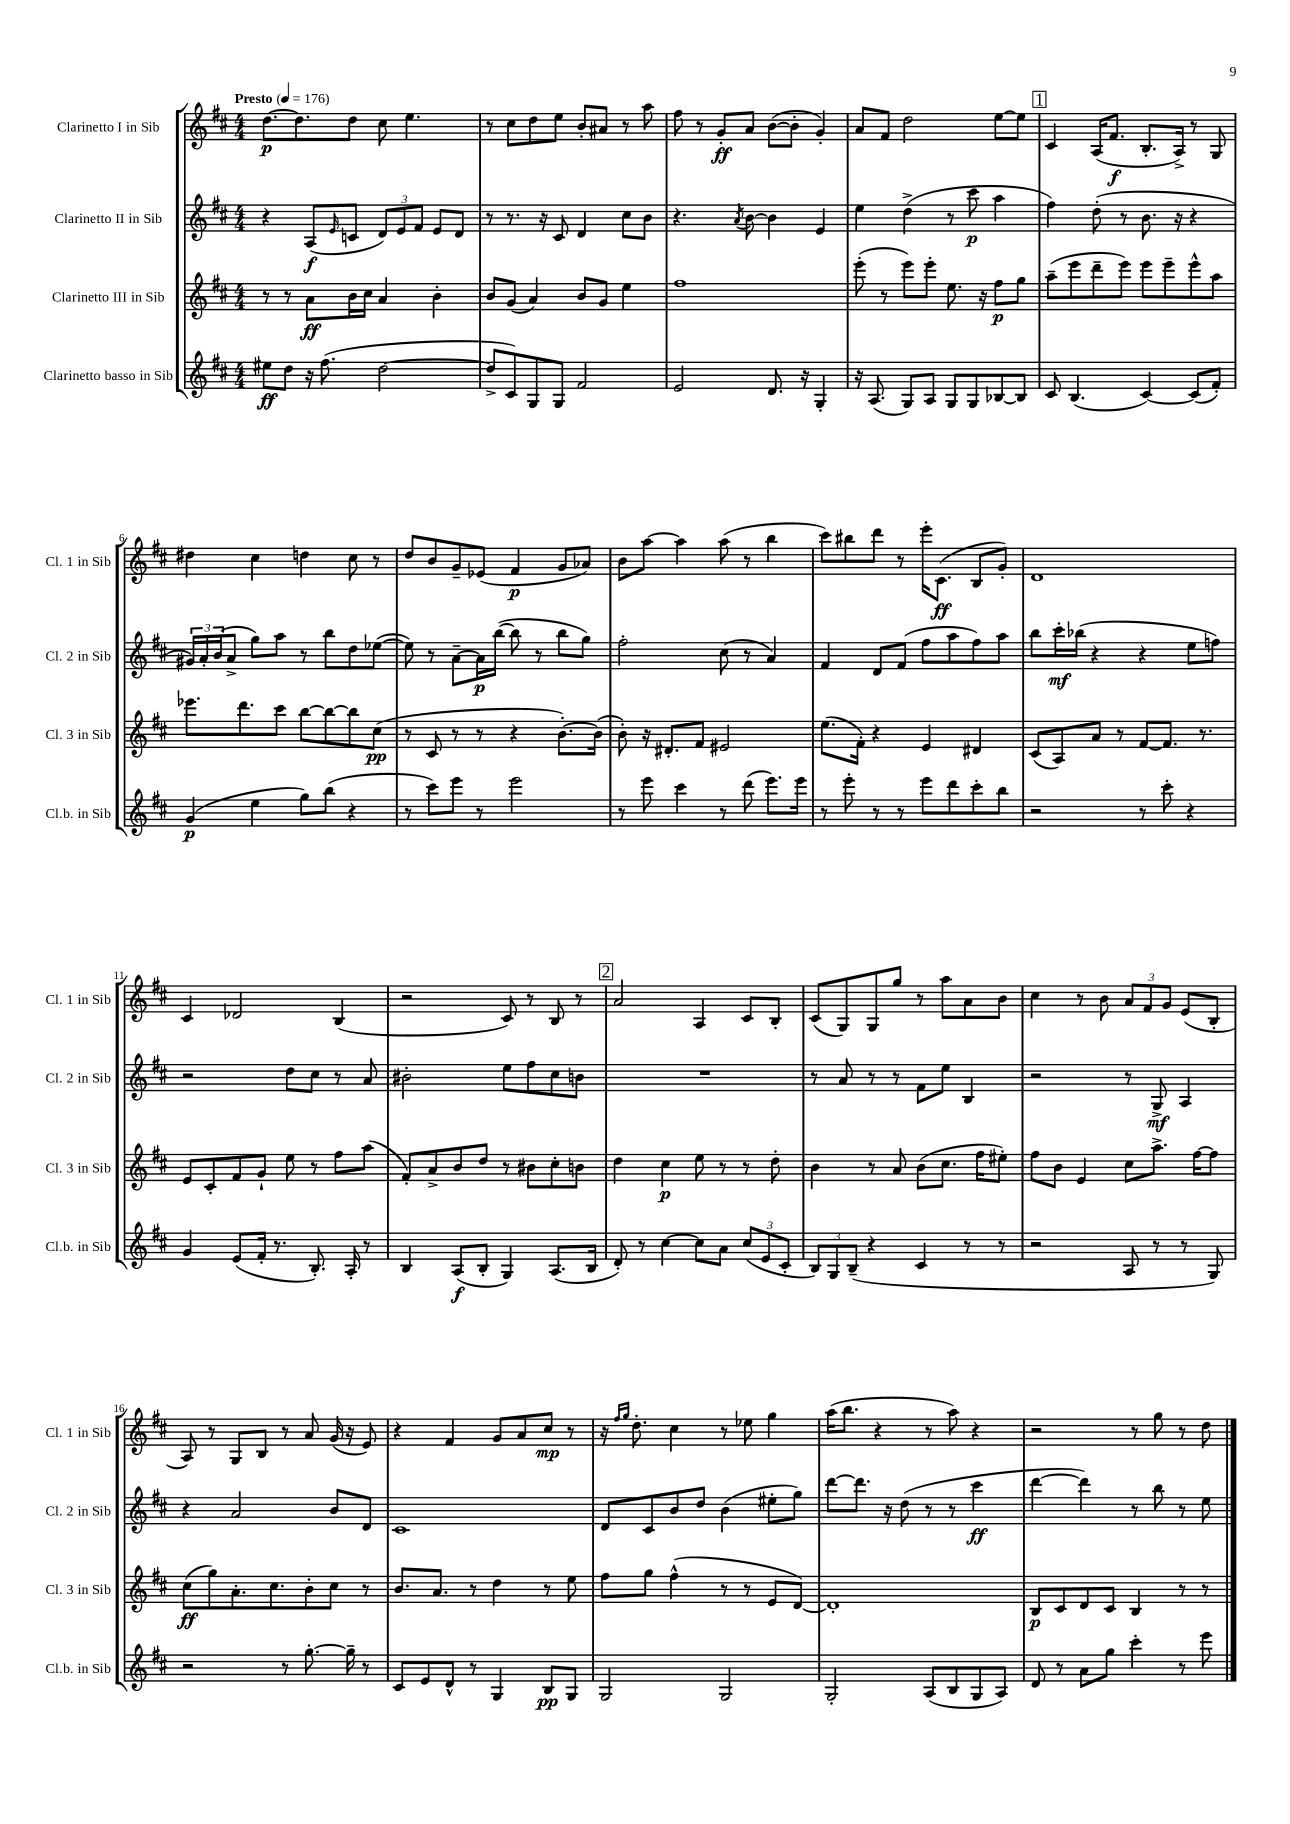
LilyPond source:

<<
\new StaffGroup <<
\new Staff = "s0" \with { instrumentName = "Clarinetto I in Sib" shortInstrumentName = "Cl. 1 in Sib" } {
    \clef treble \key d \major \numericTimeSignature \time 4/4 \tempo "Presto" 4 = 176
    d''8.~\p d''8. d''8 cis''8 e''4. |
    r8 cis''8 d''8 e''8 b'8-. ais'8 r8 a''8 |
    fis''8 r8 g'8-.\ff a'8 b'8~( b'8-. g'4-.) |
    a'8 fis'8 d''2 e''8~ e''8 |
    \mark \markup { \box "1" } cis'4 a16( fis'8.\f b8.-. a16->) r8 g8 |
    dis''4 cis''4 d''4 cis''8 r8 |
    d''8 b'8 g'8-- ees'8( fis'4\p g'8 aes'8) |
    b'8 a''8~ a''4 a''8( r8 b''4 |
    cis'''8) bis''8 d'''8 r8 e'''16-. cis'8.\ff( b8 g'8-.) |
    d'1 |
    cis'4 des'2 b4( |
    r2 cis'8) r8 b8 r8 |
    \mark \markup { \box "2" } a'2 a4 cis'8 b8-. |
    cis'8( g8) g8 g''8 r8 a''8 a'8 b'8 |
    cis''4 r8 b'8 \tuplet 3/2 { a'8 fis'8 g'8 } e'8( b8-. |
    a8) r8 g8 b8 r8 a'8 g'16( r16 e'8) |
    r4 fis'4 g'8 a'8 cis''8\mp r8 |
    r16 \grace { fis''16 g''16 } d''8.-. cis''4 r8 ees''8 g''4 |
    a''16( b''8. r4 r8 a''8) r4 |
    r2 r8 g''8 r8 d''8 \bar "|." |
}
\new Staff = "s1" \with { instrumentName = "Clarinetto II in Sib" shortInstrumentName = "Cl. 2 in Sib" } {
    \clef treble \key d \major \numericTimeSignature \time 4/4
    r4 a8\f( \grace { e'16 } c'8 \tuplet 3/2 { d'8) e'8 fis'8 } e'8 d'8 |
    r8 r8. r16 cis'8 d'4 cis''8 b'8 |
    r4. \acciaccatura { a'8 } b'8~ b'4 e'4 |
    e''4 d''4->( r8 cis'''8\p a''4 |
    \mark \markup { \box "1" } fis''4) d''8-.( r8 b'8. r16 r4 |
    \tuplet 3/2 { gis'16) a'16-. b'16( } a'8-> g''8) a''8 r8 b''8 d''8 ees''8~( |
    ees''8) r8 a'8~-- a'16\p b''16~( b''8 r8 b''8 g''8) |
    fis''2-. cis''8( r8 a'4) |
    fis'4 d'8 fis'8( fis''8 a''8 fis''8) a''8 |
    b''8 cis'''16-.\mf bes''16( r4 r4 e''8 f''8) |
    r2 d''8 cis''8 r8 a'8 |
    bis'2-. e''8 fis''8 cis''8 b'8 |
    \mark \markup { \box "2" } R1 |
    r8 a'8 r8 r8 fis'8 e''8 b4 |
    r2 r8 g8->\mf a4 |
    r4 a'2 b'8 d'8 |
    cis'1 |
    d'8 cis'8 b'8 d''8 b'4( eis''8-. g''8) |
    d'''8~ d'''8. r16 d''8( r8 r8 cis'''4\ff |
    d'''4~ d'''4) r8 b''8 r8 e''8 \bar "|." |
}
\new Staff = "s2" \with { instrumentName = "Clarinetto III in Sib" shortInstrumentName = "Cl. 3 in Sib" } {
    \clef treble \key d \major \numericTimeSignature \time 4/4
    r8 r8 a'8\ff b'16 cis''16 a'4 b'4-. |
    b'8 g'8( a'4) b'8 g'8 e''4 |
    fis''1 |
    e'''8-.( r8 e'''8) e'''8-. e''8. r16 fis''8\p g''8 |
    \mark \markup { \box "1" } a''8--( e'''8 d'''8-- e'''8) e'''8 e'''8-- e'''8-^ a''8 |
    ees'''8. d'''8. cis'''8 b''8~ b''8~ b''8 cis''8\pp( |
    r8 cis'8 r8 r8 r4 b'8.~-.) b'16( |
    b'8-.) r16 dis'8.-. fis'8 eis'2 |
    e''8.( fis'16-.) r4 e'4 dis'4 |
    cis'8( a8) a'8 r8 fis'8~ fis'8. r8. |
    e'8 cis'8-. fis'8 g'8-! e''8 r8 fis''8 a''8( |
    fis'8-.) a'8-> b'8 d''8 r8 bis'8 cis''8-. b'8 |
    \mark \markup { \box "2" } d''4 cis''4\p e''8 r8 r8 d''8-. |
    b'4 r8 a'8 b'8( cis''8. fis''16 eis''8-.) |
    fis''8 b'8 e'4 cis''8 a''8.-> fis''16~ fis''8 |
    cis''8\ff( g''8) a'8.-. cis''8. b'8-. cis''8 r8 |
    b'8. a'8. r8 d''4 r8 e''8 |
    fis''8 g''8 fis''4-^( r8 r8 e'8 d'8~) |
    d'1-. |
    b8\p cis'8 d'8 cis'8 b4 r8 r8 \bar "|." |
}
\new Staff = "s3" \with { instrumentName = "Clarinetto basso in Sib" shortInstrumentName = "Cl.b. in Sib" } {
    \clef treble \key d \major \numericTimeSignature \time 4/4
    eis''8\ff d''8 r16 fis''8.( d''2~ |
    d''8-> cis'8) g8 g8 fis'2 |
    e'2 d'8. r16 g4-. |
    r16 a8.( g8) a8 g8 g8 bes8~ bes8 |
    \mark \markup { \box "1" } cis'8 b4.( cis'4~) cis'8( fis'8-.) |
    g'4\p( e''4 g''8) b''8( r4 |
    r8 cis'''8) e'''8 r8 e'''2 |
    r8 e'''8 cis'''4 r8 d'''8( e'''8.) e'''16 |
    r8 e'''8-. r8 r8 e'''8 d'''8 cis'''8-. b''8 |
    r2 r8 cis'''8-. r4 |
    g'4 e'8( fis'16-. r8. b8.-.) a16-. r8 |
    b4 a8\f( b8-. g4) a8.( b16 |
    \mark \markup { \box "2" } d'8-.) r8 cis''4~ cis''8 a'8 \tuplet 3/2 { cis''8( e'8 cis'8-. } |
    \tuplet 3/2 { b8) g8 b8--( } r4 cis'4 r8 r8 |
    r2 a8 r8 r8 g8) |
    r2 r8 g''8.~-. g''16-- r8 |
    cis'8 e'8 d'8-^ r8 g4 b8\pp g8 |
    g2 g2 |
    g2-. a8( b8 g8 a8) |
    d'8 r8 a'8 g''8 cis'''4-. r8 e'''8 \bar "|." |
}
>>
>>
